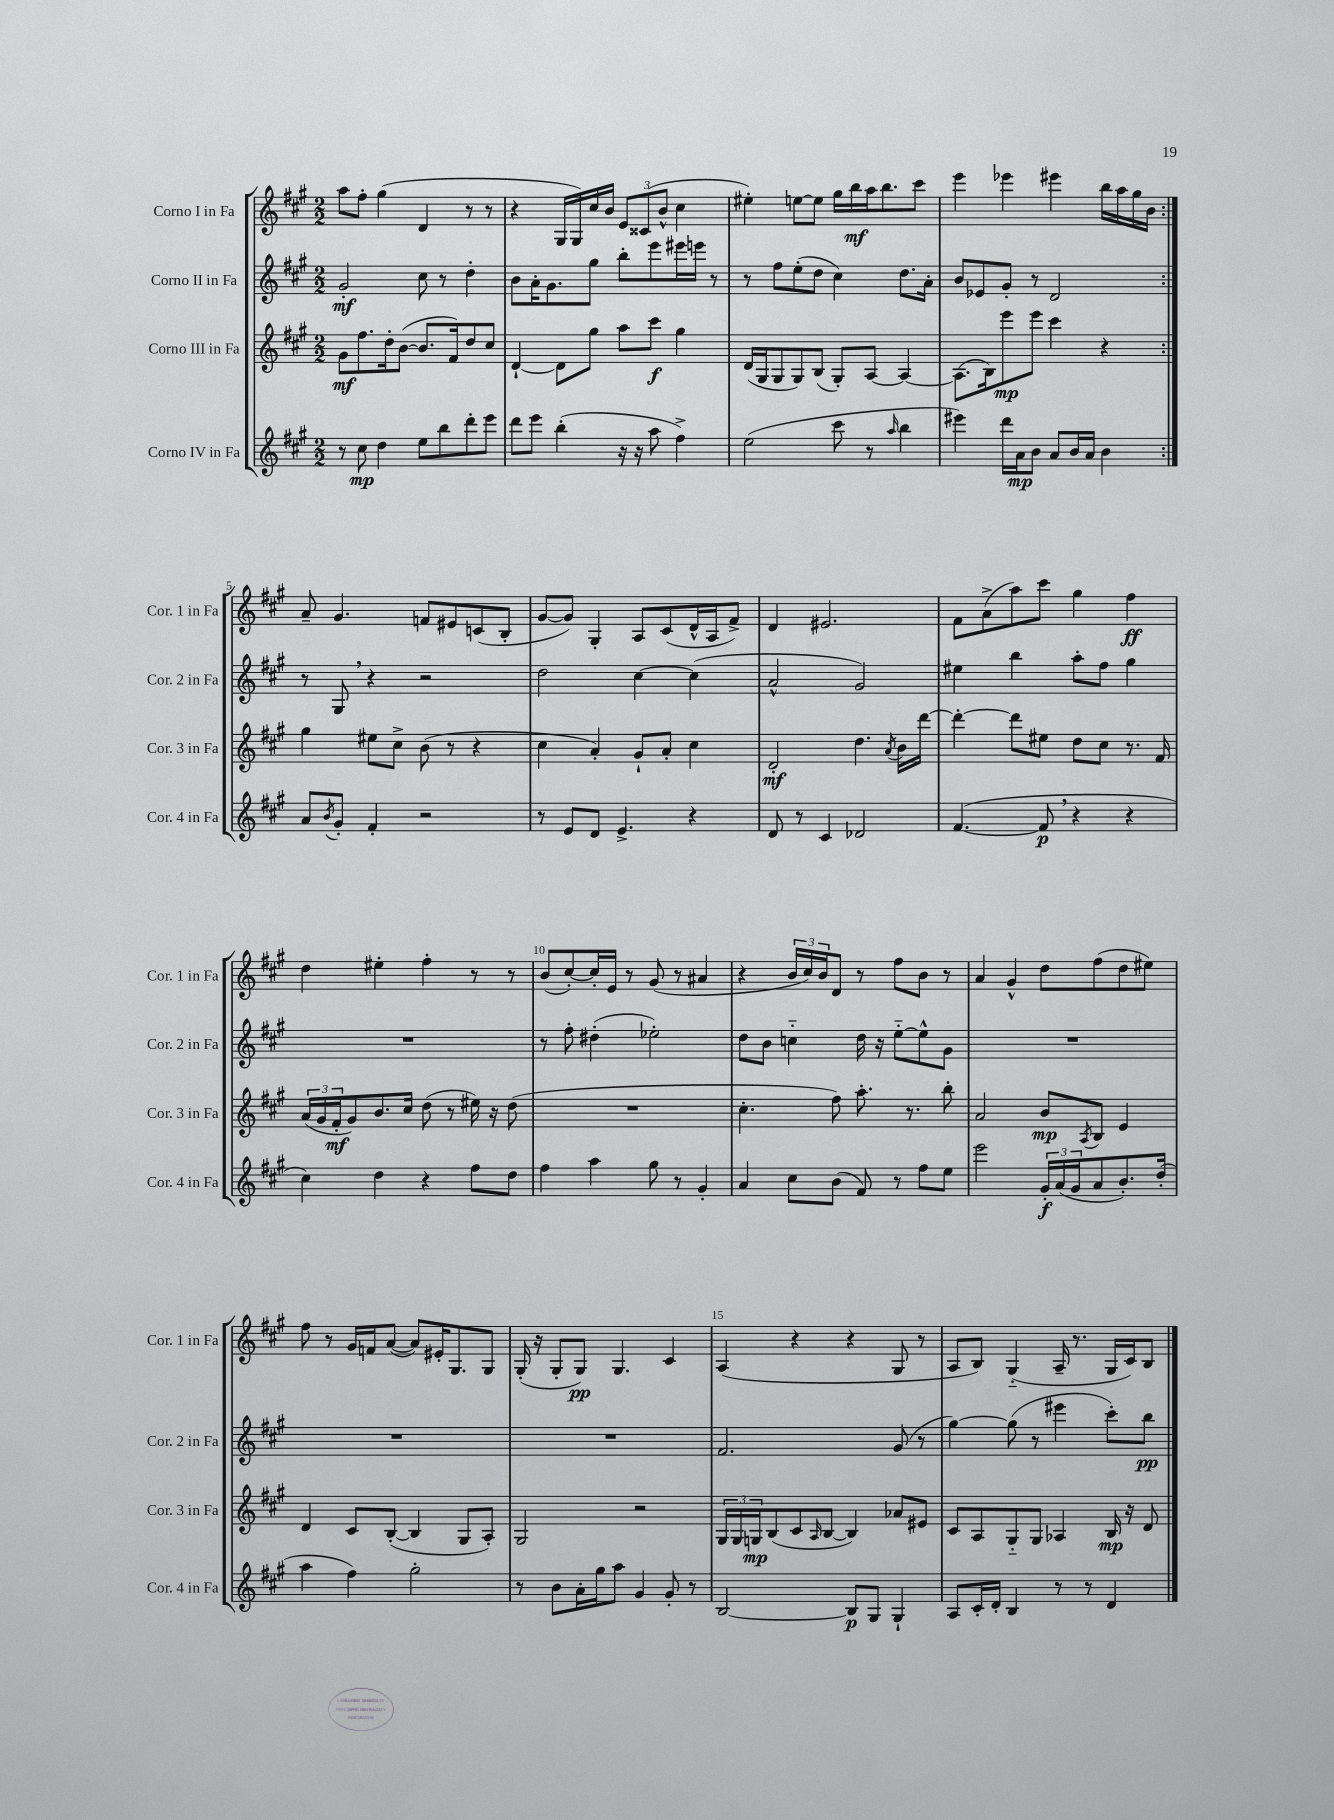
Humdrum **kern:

**kern	**kern	**kern	**kern
*staff4	*staff3	*staff2	*staff1
*clefG2	*clefG2	*clefG2	*clefG2
*k[f#c#g#]	*k[f#c#g#]	*k[f#c#g#]	*k[f#c#g#]
*M2/2	*M2/2	*M2/2	*M2/2
8r	8g#\L	2g#'/	8aa\L
8cc#\	8.ff#\	.	8ff#'\J
4dd\	.	.	(4gg#\
.	16dd'\k	.	.
.	([8b\J	.	.
8ee\L	8.b/]L	8cc#\	4d/
8bb\	.	8r	.
.	16f#/k)	.	.
8ddd'\	8dd/	4dd'\	8r
8eee\J	8cc#/J	.	8r
=	=	=	=
8ddd\L	[4d`/	8b\L	4r
8eee\J	.	16a'\K	.
.	.	8.g#\	.
(4bb'\	8d\]L	.	16G#/LL
.	.	.	16G#/)
.	8gg#\J	8gg#\J	16cc#/
.	.	.	16b/JJ
16r	8aa\L	8bb'\L	12e/L
16r	.	.	.
.	.	.	(12c##/
8aa\	8ccc#\J	8eee\	.
.	.	.	12b^^/J
4ff#^\)	4gg#\	16eee#\L	4cc#\
.	.	16eee\JJ	.
.	.	8r	.
=	=	=	=
(2ee\	(16d/LL	8r	4ee#'\)
.	16G#/J	.	.
.	8G#/	8ff#\L	.
.	8G#/)	(8ee'\	[8ee\L
.	(8B/J	8dd\J	8ee\]J
8ccc#\	8G#'/L)	4cc#\)	16gg#\LL
.	.	.	16bb\
8r	[8A/J	.	16aa\J
.	.	.	8.bb\
16qqaa/	.	.	.
4bb\	4A/_	8.dd\L	.
.	.	.	8ccc#\J
.	.	16a'\Jk	.
=	=	=	=
4eee#\)	(8.A\]L	8b/L	4eee\
.	.	8e-/	.
.	16B\k)	.	.
16ddd\LL	8eee\	8g#'/J	4eee-\
16a\J	.	.	.
8b\J	8eee\J	8r	.
8a/L	4ccc#\	2d/	4eee#\
16b/L	.	.	.
16a/JJ	.	.	.
4b\	4r	.	16bb\LL
.	.	.	16aa\
.	.	.	16gg#\
.	.	.	16b\JJ
=:|!	=:|!	=:|!	=:|!
8a/L	4gg#\	8r	8a~/
8qb/	.	.	.
8g#'/J	.	8G#/	4.g#/
4f#'/	8ee#\L	4r	.
.	8cc#^\J	.	.
2r	(8b\	2r	8f/L
.	8r	.	8e#/
.	4r	.	(8c/
.	.	.	8B'/J
=	=	=	=
8r	4cc#\	2dd\	[8g#/L
8e/L	.	.	8g#/]J)
8d/J	4a'/)	.	4G#'/
4.e^/	.	.	.
.	8g#`/L	[4cc#\	8A/L
.	8a'/J	.	(8c#/
4r	4cc#\	(4cc#\]	16d^^/L
.	.	.	16A/J
.	.	.	8f#^/J)
=	=	=	=
8d/	2d'/	2a^^/	4d/
8r	.	.	.
4c#/	.	.	2.e#/
2d-/	4.dd\	2g#/)	.
.	8qa/	.	.
.	16b\LL	.	.
.	[16ddd\JJ	.	.
=	=	=	=
([4.f#/	4ddd'\_	4ee#\	8f#\L
.	.	.	(8a^\
.	8ddd\]L	4bb\	8aa\)
8f#/]	8ee#\J	.	8ccc#\J
4r	8dd\L	8aa'\L	4gg#\
.	8cc#\J	8ff#\J	.
4r	8.r	4gg#\	4ff#\
.	16f#/	.	.
=	=	=	=
4cc#\)	(24a/LL	1r	4dd\
.	24g#/	.	.
.	24f#'/J	.	.
.	8g#/)	.	.
4dd\	8.b/	.	4ee#'\
.	16cc#/Jk	.	.
4r	(8dd\	.	4ff#'\
.	8r	.	.
8ff#\L	16ee#\)	.	8r
.	16r	.	.
8dd\J	(8dd\	.	8r
=	=	=	=
4ff#\	1r	8r	(8b/L
.	.	8ff#'\	[8cc#'/)
4aa\	.	(4dd#'\	16cc#'/]L
.	.	.	16e/JJ
.	.	.	8r
8gg#\	.	2ee-'\)	(8g#/
8r	.	.	8r
4g#'/	.	.	4a#/
=	=	=	=
4a/	4.cc#'\	8dd\L	4r
.	.	8b\J	.
8cc#\L	.	4cc'~\	24b/LL
.	.	.	24cc#/)
.	.	.	24b/J
(8b\J	8ff#\)	.	8d/J
8f#/)	8.aa'\	16dd\	8r
.	.	16r	.
8r	.	[8ee'~\L	8ff#\L
.	8.r	.	.
8ff#\L	.	8ee^^\]	8b\J
8ee\J	8bb'\	8g#\J	8r
=	=	=	=
2eee\	2a/	1r	4a/
.	.	.	4g#^^/
24g#'/LL	8b/L	.	8dd\L
(24a/	.	.	.
24g#/J	.	.	.
.	8qA/	.	.
8a/	8B/J	.	(8ff#\
8.b'/)	4e/	.	8dd\
.	.	.	8ee#\J)
(16dd'/Jk	.	.	.
=	=	=	=
4aa\	4d/	1r	8ff#\
.	.	.	8r
4ff#\)	8c#/L	.	16g#/LL
.	.	.	16f/J
.	([8B'/J	.	([8a/J
2gg#'\	4B/]	.	8a/]L)
.	.	.	16e#'/K
.	.	.	8.G#/
.	8G#/L	.	.
.	8A'/J)	.	8G#/J
=	=	=	=
8r	2G#/	1r	(16G#'/
.	.	.	16r
8b\L	.	.	8G#'/L
16a'\L	.	.	8G#/J)
16gg#\J	.	.	.
8aa\J	.	.	4.G#/
4g#/	2r	.	.
8g#'/	.	.	4c#/
8r	.	.	.
=	=	=	=
[2B/	24G#/LL	2.f#/	(4A/
.	24G#/	.	.
.	24G/J	.	.
.	(8B/	.	.
.	8c#/	.	4r
.	16qqA/	.	.
.	[8B/J	.	.
8B/]L	4B/])	.	4r
8G#/J	.	.	.
4G#`/	8a-/L	(8g#/	8G#/
.	8e#/J	8r	8r
=	=	=	=
8A/L	8c#/L	[4gg#\)	8A/L
16c#'/L	8A/	.	8B/J)
16d'/JJ	.	.	.
4B/	8G#'~/	(8gg#\]	(4G#'~/
.	8G#/J	8r	.
8r	4A-/	4eee#\	16A~/
.	.	.	8.r
8r	.	.	.
4d/	16B/	8ccc#'\L)	16G#/LL
.	16r	.	16c#/J)
.	8d/	8bb\J	8B/J
==	==	==	==
*-	*-	*-	*-
